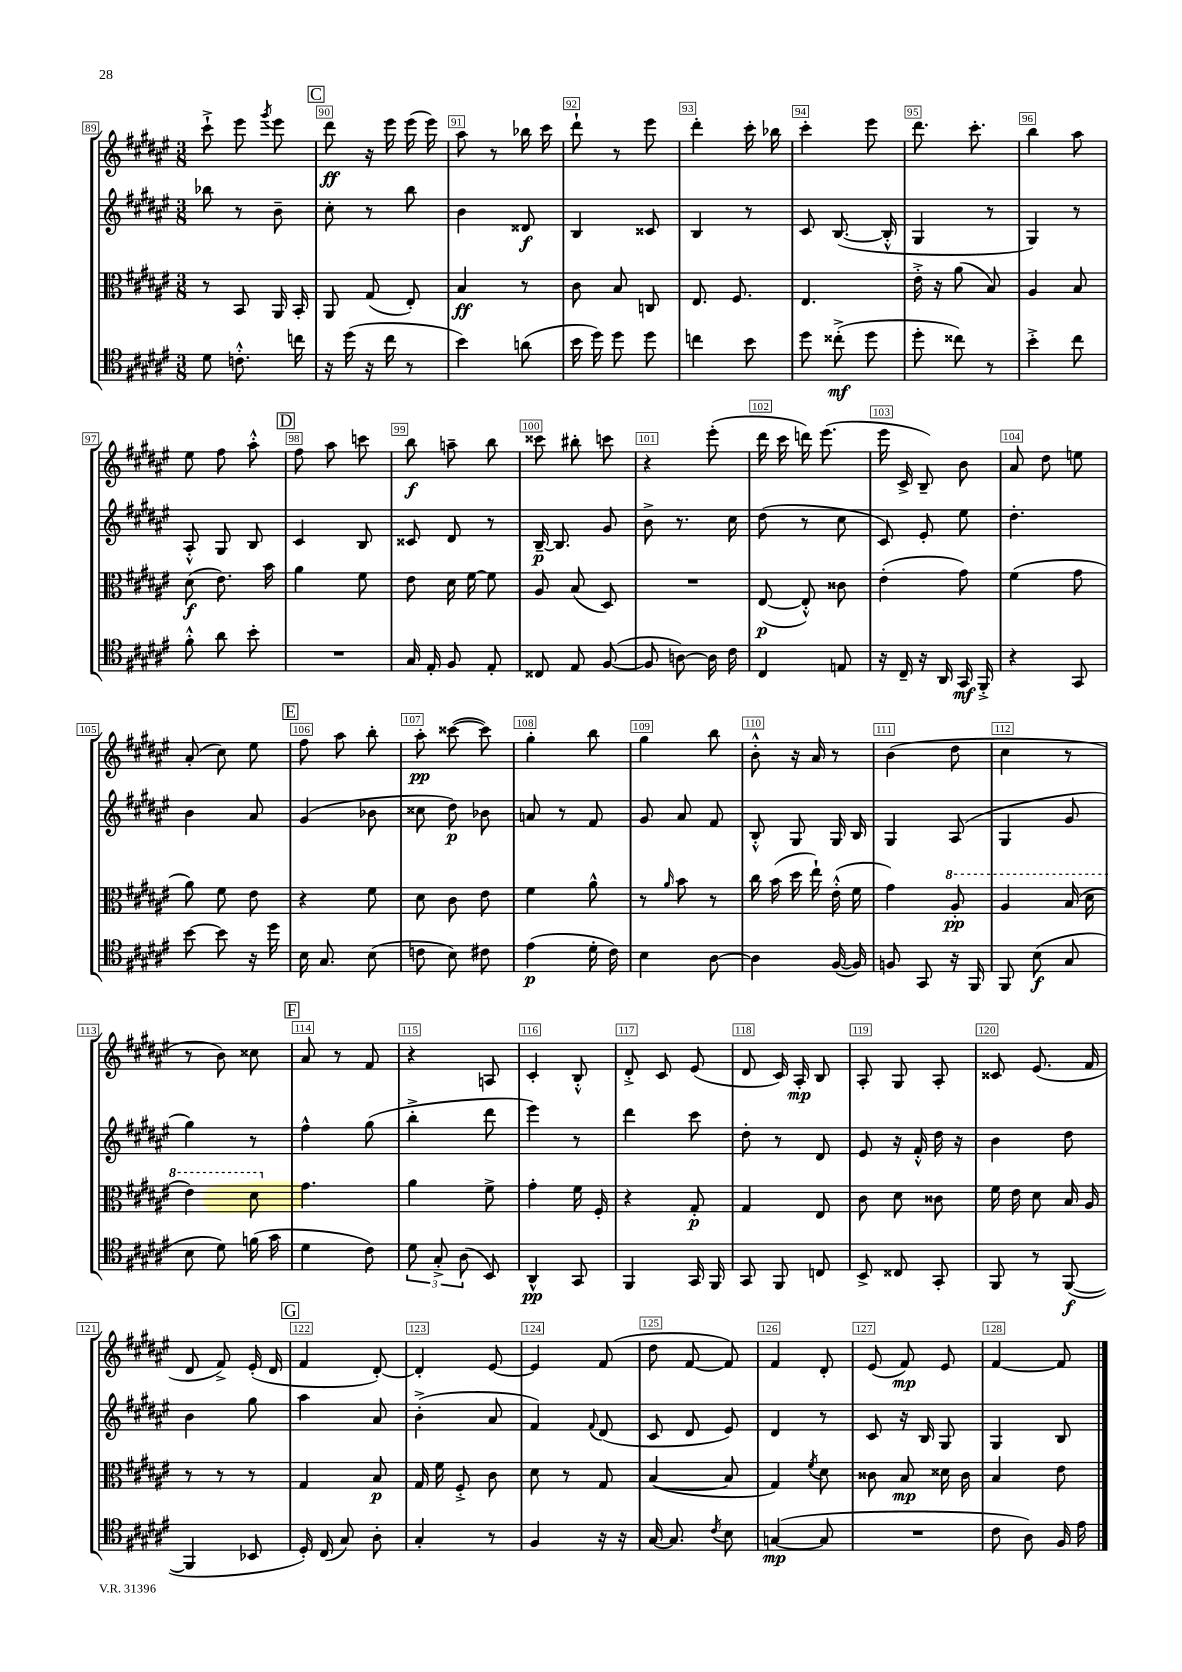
<<
\new StaffGroup <<
\new Staff = "s0" {
    \clef treble \key fis \major \numericTimeSignature \time 3/8
    \autoBeamOff cis'''8-!-> eis'''8 \acciaccatura { gis'''8 } eis'''8 |
    \mark \markup { \box "C" } dis'''8\ff r16 eis'''16 eis'''16( eis'''16) |
    ais''8 r8 bes''16 cis'''16 |
    dis'''8-! r8 eis'''8 |
    dis'''4-. cis'''16-. bes''16 |
    cis'''4-. eis'''8 |
    dis'''8. cis'''8.-. |
    b''4 ais''8 |
    eis''8 fis''8 ais''8-.-^ |
    \mark \markup { \box "D" } fis''8 ais''8 c'''8 |
    b''8\f a''8-- b''8 |
    cisis'''8 bis''8-. c'''8 |
    r4 eis'''8-.( |
    dis'''16 cis'''16 d'''16) eis'''8.( |
    eis'''16 cis'16-> b8--) b'8 |
    ais'8 dis''8 e''8 |
    ais'8-.( cis''8) eis''8 |
    \mark \markup { \box "E" } fis''8 ais''8 b''8-. |
    ais''8-.\pp cisis'''8~( cisis'''8) |
    gis''4-. b''8 |
    gis''4 b''8 |
    b'8-.-^ r16 ais'16 r8 |
    b'4( dis''8 |
    cis''4 r8 |
    r8 b'8) cisis''8 |
    \mark \markup { \box "F" } ais'8 r8 fis'8 |
    r4 a8 |
    cis'4-. b8-.-^ |
    dis'8-.-> cis'8 eis'8( |
    dis'8 cis'16) ais16-.\mp b8 |
    ais8-. gis8 ais8-. |
    cisis'8 eis'8.( fis'16 |
    dis'8 fis'8->) eis'16-.( dis'16 |
    \mark \markup { \box "G" } fis'4 dis'8~-.) |
    dis'4-. eis'8~ |
    eis'4 fis'8( |
    dis''8 fis'8~ fis'8) |
    fis'4 dis'8-. |
    eis'8( fis'8\mp) eis'8 |
    fis'4~ fis'8 \bar "|." |
}
\new Staff = "s1" {
    \clef treble \key fis \major \numericTimeSignature \time 3/8
    \autoBeamOff bes''8 r8 b'8-- |
    \mark \markup { \box "C" } cis''8-. r8 b''8 |
    b'4 disis'8\f |
    b4 cisis'8 |
    b4 r8 |
    cis'8 b8.~( b16-.-^ |
    gis4 r8 |
    gis4) r8 |
    ais8-.-^ gis8 b8 |
    \mark \markup { \box "D" } cis'4 b8 |
    cisis'8 dis'8 r8 |
    b16~--\p b8. gis'8 |
    b'8-> r8. cis''16 |
    dis''8( r8 cis''8 |
    cis'8) eis'8-. eis''8 |
    dis''4.-. |
    b'4 ais'8 |
    \mark \markup { \box "E" } gis'4( bes'8 |
    cisis''8 dis''8\p) bes'8 |
    a'8 r8 fis'8 |
    gis'8 ais'8 fis'8 |
    b8-.-^ gis8 gis16 b16 |
    gis4 ais8( |
    gis4 gis'8 |
    gis''4) r8 |
    \mark \markup { \box "F" } fis''4-^ gis''8( |
    b''4-.-> dis'''8 |
    eis'''4) r8 |
    dis'''4 cis'''8 |
    dis''8-. r8 dis'8 |
    eis'8 r16 fis'16-.-^ dis''16 r16 |
    b'4 dis''8 |
    b'4 gis''8 |
    \mark \markup { \box "G" } ais''4 ais'8 |
    b'4-.->( ais'8 |
    fis'4) \appoggiatura { fis'8 } dis'8( |
    cis'8 dis'8 eis'8) |
    dis'4 r8 |
    cis'8 r16 b16 gis8 |
    gis4 b8 \bar "|." |
}
\new Staff = "s2" {
    \clef alto \key fis \major \numericTimeSignature \time 3/8
    \autoBeamOff r8 b,8 ais,16 b,16-. |
    \mark \markup { \box "C" } ais,8 gis8( eis8-.) |
    b4\ff r8 |
    cis'8 b8 c8 |
    eis8. fis8. |
    eis4. |
    eis'16-.-> r16 ais'8( b8) |
    ais4 b8 |
    dis'8\f( eis'8.) b'16 |
    \mark \markup { \box "D" } ais'4 fis'8 |
    eis'8 dis'16 fis'16~ fis'8 |
    ais8 b8( dis8) |
    R4. |
    eis8~\p( eis8-.-^) cisis'8 |
    eis'4-.( gis'8) |
    fis'4( gis'8 |
    ais'8) fis'8 eis'8 |
    \mark \markup { \box "E" } r4 fis'8 |
    dis'8 cis'8 eis'8 |
    fis'4 ais'8-^ |
    r8 \grace { ais'16 } b'8 r8 |
    cis''16 b'16( dis''16 eis''16-!) eis'16-.-^( fis'16 |
    gis'4) \ottava #1 ais'8-.\pp |
    ais'4 b'16( dis''16 |
    eis''4) dis''8 \ottava #0 |
    \mark \markup { \box "F" } gis'4. |
    ais'4 fis'8-> |
    gis'4-. fis'16 fis16-. |
    r4 gis8-.\p |
    gis4 eis8 |
    cis'8 dis'8 cisis'8 |
    fis'16 eis'16 dis'8 b16 ais16 |
    r8 r8 r8 |
    \mark \markup { \box "G" } gis4 b8\p |
    gis16 fis'16 fis8-.-> cis'8 |
    dis'8 r8 gis8 |
    b4~( b8 |
    gis4) \acciaccatura { fis'8 } dis'8 |
    cisis'8 b8\mp disis'16 cisis'16 |
    b4 eis'8 \bar "|." |
}
\new Staff = "s3" {
    \clef tenor \key fis \major \numericTimeSignature \time 3/8
    \autoBeamOff dis'8 c'8.-.-^ c''16 |
    \mark \markup { \box "C" } r16 dis''16( r16 cis''16 r8 |
    b'4) a'8( |
    b'16 dis''16) dis''8 dis''8 |
    c''4 b'8 |
    dis''8 cisis''8-.->\mf( dis''8 |
    dis''8-. cisis''8) r8 |
    b'4-.-> cis''8 |
    fis'8-.-^ ais'8 b'8-. |
    \mark \markup { \box "D" } R4. |
    gis16 eis16-. fis8 eis8-. |
    cisis8 eis8 fis8~( |
    fis8 a8~) a16 cis'16 |
    cis4 e8 |
    r16 cis16-- r16 ais,16 gis,16\mf fis,16-.-> |
    r4 gis,8 |
    b'8~ b'8 r16 dis''16 |
    \mark \markup { \box "E" } b16 gis8. b8( |
    c'8 b8) cis'8 |
    eis'4\p( dis'16-. cis'16) |
    b4 ais8~ |
    ais4 fis16~( fis16) |
    f8 gis,8 r16 fis,16 |
    fis,8 b8\f( gis8 |
    b8 dis'8) f'16( gis'16 |
    \mark \markup { \box "F" } dis'4 cis'8) |
    \tuplet 3/2 { dis'8 gis8-.-> ais8( } b,8) |
    ais,4-^\pp gis,8 |
    fis,4 gis,16 fis,16 |
    gis,8 fis,8 c8 |
    b,8-> cisis8 gis,8-. |
    fis,8 r8 fis,8~\f( |
    fis,4 bes,8 |
    \mark \markup { \box "G" } dis16-.) cis16( gis8) ais8-. |
    gis4-. r8 |
    fis4 r16 r16 |
    gis16~ gis8. \acciaccatura { cis'8 } b8 |
    g4~\mp( g8 |
    R4. |
    cis'8 ais8) fis16 eis'16 \bar "|." |
}
>>
>>
\layout { \context { \Score currentBarNumber = #89 \override BarNumber.break-visibility = ##(#f #t #t) barNumberVisibility = #all-bar-numbers-visible \override BarNumber.stencil = #(make-stencil-boxer 0.1 0.3 ly:text-interface::print) } }
